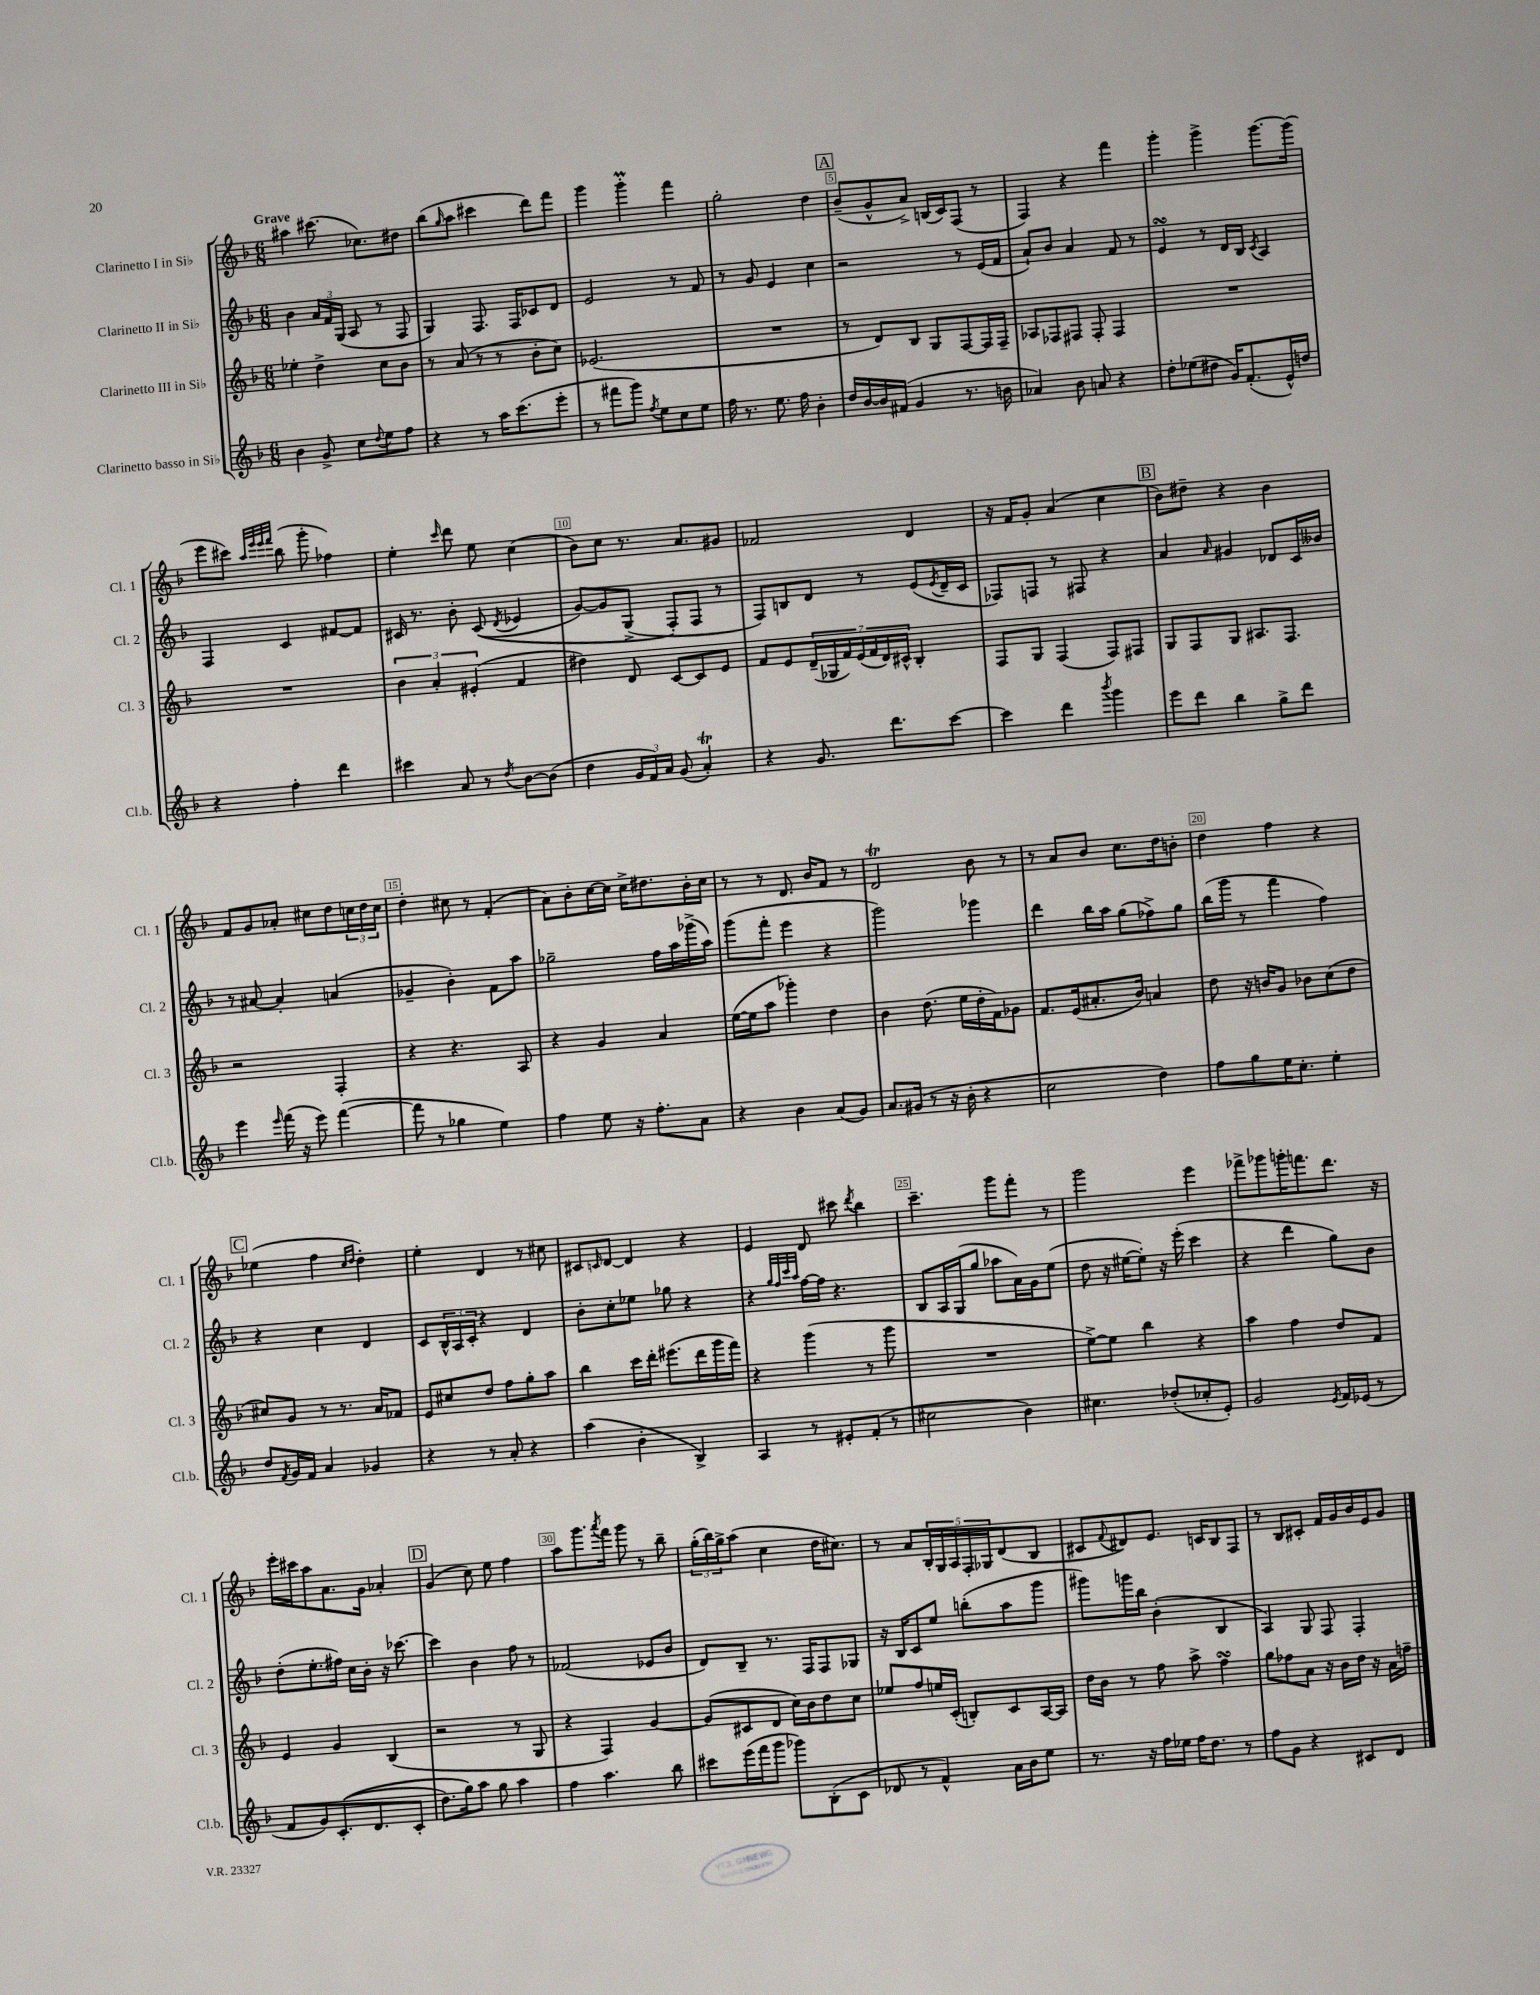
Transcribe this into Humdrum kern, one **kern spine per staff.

**kern	**kern	**kern	**kern
*part4	*part3	*part2	*part1
*staff4	*staff3	*staff2	*staff1
*I"Clarinetto basso in Si♭	*I"Clarinetto III in Si♭	*I"Clarinetto II in Si♭	*I"Clarinetto I in Si♭
*I'Cl.b.	*I'Cl. 3	*I'Cl. 2	*I'Cl. 1
*clefG2	*clefG2	*clefG2	*clefG2
*k[b-]	*k[b-]	*k[b-]	*k[b-]
*M6/8	*M6/8	*M6/8	*M6/8
=1	=1	=1	=1
!	!	!	!LO:TX:a:B:t=Grave
4b-\	4ee-X'\	4b-\	4aa#X\
8g^/	4dd^\	24a/LL	(8.ccc#X\
.	.	24f/	.
.	.	(24G/JJ	.
8cc\L	.	8A/	.
.	.	.	8.cc-X\L)
8qqdd/	.	.	.
8ee\	8cc\L	8r	.
8ff\J	8b-\J	8F/	8dd#X\J
=2	=2	=2	=2
4r	8r	4G/)	(8bb-\L
.	.	.	16qqgg/
.	(8a/	.	8aa\J
8r	8r	8.F/	4ccc#X\
16aa\KL	8r	.	.
(8.ccc\	.	16F/KL	.
.	8b-'\L	8c-X/	8ddd\L)
8eee'\J	8cc\J)	8d/J	8fff\J
=3	=3	=3	=3
8r	(2.e-X/	2e/	4ggg\
8fff#X\L	.	.	.
8ggg\J)	.	.	4gggM'\
8qff/	.	.	.
8ee\L	.	.	.
8cc\	.	8r	4fff\
8ee\J	.	8f/	.
=4	=4	=4	=4
16ff\	2.r	8r	2gg'\
8.r	.	.	.
.	.	8g/	.
8.ee\	.	4e/	.
16ff\	.	.	.
4b-'\	.	4cc\	4dd\
!!LO:REH:place=s1:t=A
=5	=5	=5	=5
16dd/LL	8r	2r	(8b-~/L
[16b-/	.	.	.
16b-/]	8d/L)	.	8g^^/
(16f#X/JJ	.	.	.
4g/	8B-/J	.	8a^/J)
.	8G/L	.	(16Bn/LL
.	.	.	16c/J)
8.r	[8F/	8r	(8F/J
.	16F/L]	(16e/LL	8r
16bn\	16F~/JJ	16f/JJ	.
=6	=6	=6	=6
4a-X/)	8A-X/L	8a`/L)	4F/)
.	8F-X/	8b-/J	.
8b-\	8F#X/J	4a/	4r
8an/	8F#'/	.	.
4r	4F#/	8f/	4fff\
.	.	8r	.
=7	=7	=7	=7
8dd'\L	2.r	4esSsS/	4ggg'\
(8ee-X\	.	.	.
8dd#X\J	.	8r	4ggg^\
16g/KL)	.	16d/LL	.
(8.f'/	.	16B-/JJ	.
.	.	8qc/	.
.	.	4A/	[8.ggg\L
16e^^/L)	.	.	.
16ddn/JJ	.	.	(16ggg\Jk]
!!LO:LB:g=z
=8	=8	=8	=8
4r	2.r	4F/	8eee\L
.	.	.	8ccc#X\J)
.	.	.	32qqaa/LLL
.	.	.	32qqeee/
.	.	.	32qqeee/
.	.	.	32qqfff/JJJ
4ff'\	.	4c/	(8bb-\
.	.	.	8ggg'\
4ddd\	.	[8f#X/L	4ff-X\)
.	.	8f#/J]	.
=9	=9	=9	=9
4ccc#X\	6b-\	16c#X/	4ee'\
.	.	8.r	.
.	6a'/	.	.
.	.	.	16qqccc/
8a/	.	8b-'\	8ddd\
.	(6e#X'/	.	.
8r	.	((8c#/	8ee\
8qdd/	.	8qd/	.
[8b-\L	4f/	4e-X/	(4cc\
(8b-\J]	.	.	.
=10	=10	=10	=10
4dd\	4dd#X\)	[8g/L)	8b-\L)
.	.	8g/]	8cc\J
24g/LL	8d/	(8G^/J	8.r
24f/)	.	.	.
24a/JJ	.	.	.
(8g/	[8c/L	8F'/L)	.
.	.	.	8.a/L
4at'/)	8c/]	8F/J	.
.	8e/J	8r	8g#X/J
=11	=11	=11	=11
4r	8f/L	8F/L)	2f-X/
.	8e/	8Bn/	.
8.g/	(28d~/L	8d/J	.
.	28G-X/	.	.
.	28f/)	.	.
.	(28e/	.	.
.	.	8r	.
.	28f/	.	.
.	28d/)	.	.
8.ddd\L	.	.	.
.	28c#X^^/JJ	.	.
.	4B-'/	(8e/L	4d/
.	.	8qe/	.
[8ccc\J	.	16d~/L	.
.	.	16c/JJ	.
=12	=12	=12	=12
4ccc\]	8F/L	8F-X/L)	16r
.	.	.	16f/KL
.	8G/J	8Fn/J	8g'/J
4ddd\	(4F/	8r	(4a/
.	.	8F#X/	.
8qbbb-/	.	.	.
4ggg\	8F/L)	4r	4cc\
.	8F#X/J	.	.
!!LO:REH:place=s1:t=B
=13	=13	=13	=13
8eee\L	8G/L	4a/	8b-\L)
8ddd\J	8F/	.	8dd#X~\J
.	.	16qqa/	.
4bb-\	8G/J	4g#X/	4r
.	8.A#X/L	.	.
8gg^\L	.	8d-X/L	4b-\
.	8.F/J	.	.
8ddd\J	.	16c/L	.
.	.	16b--X/JJ	.
!!LO:LB:g=z
=14	=14	=14	=14
4eee\	2r	8r	8f/L
.	.	[8a#X/	8g/
16qqeee/	.	.	.
(16fff\	.	4a#'/]	8a-X'/J
16r	.	.	.
8eee\)	.	.	8cc#X\L
([4fff\	4F'/	(4an/	8dd\
.	.	.	24ccn\L
.	.	.	24dd\
.	.	.	24cc\JJ
=15	=15	=15	=15
8fff\]	4r	4g-X~/	4dd'\
8r	.	.	.
4gg-X\	4.r	4b-'\)	8cc#X\
.	.	.	8r
4ee\)	.	8f\L	(4f'/
.	8A/	8aa\J	.
=16	=16	=16	=16
4ff\	4r	2gg-X~\	8a\L)
.	.	.	8b-'\
8ee\	4g/	.	[16cc\L
.	.	.	16cc\JJ]
16r	.	.	16cc^\KL
8.ff'\L	.	.	8.dd#X\
.	4a/	16ff\LL	.
.	.	16aa\	.
8a\J	.	(16ggg-X^\	16b-'\L
.	.	16aa\JJ)	16cc\JJ
=17	=17	=17	=17
4r	([16ee\LL	(8ggg\L	8r
.	16ee\J]	.	.
.	8aa\J	8fff'\J	8r
4b-\	4ggg-X'\)	4eee\	8.d/
.	.	.	16b-/KL
(8a/L	4dd\	4r	8f/J
8g/J)	.	.	8r
=18	=18	=18	=18
8.a/L	4b-\	2ggg\)	2dT/
(16g#X/Jk	.	.	.
8r	(8.dd\	.	.
16r	.	.	.
16b-'\	16ee\LL	.	.
4r	16dd'\	4ggg-X\	8b-\
.	16f\J)	.	.
.	8g-X\J	.	8r
=19	=19	=19	=19
2cc\	8.f/L	4ddd\	8r
.	.	.	8a/L
.	(16e/k	.	.
.	8.a#X'/	16bb-\LL	8b-/J
.	.	16aa\JJ	.
.	.	(8gg\L	8.cc\L
.	16b-/Jk)	.	.
4dd\)	4an/	8ff-X^\)	.
.	.	.	16dd\k
.	.	8gg\J	8bn'\J
=20	=20	=20	=20
8ff\L	8dd\	(16bb-\LL	4dd\
.	.	16ggg\JJ	.
8gg\	16r	8r	.
.	16bn/KL	.	.
16ee\K	8g/J	4fff\	4ff\
8.cc'\J	.	.	.
.	8b-X\L	.	.
4ee'\	(8cc\	4ff\)	4r
.	8dd\J	.	.
!!LO:LB:g=z
!!LO:REH:place=s1:t=C
=21	=21	=21	=21
8dd/L	8cc#X/L)	4r	(4ee-X\
8qf/	.	.	.
16g/L	8g/J	.	.
16f/JJ	.	.	.
4a/	8r	4cc\	4ff\
.	8.r	.	.
.	.	.	16qqcc/LL
.	.	.	16qqdd/JJ
4g-X/	.	4d/	4dd'\)
.	16a/KL	.	.
.	8f-X/J	.	.
=22	=22	=22	=22
4r	8e/L	8c/L	4ee'\
.	8cc#X/	24B-^^/L	.
.	.	24A/	.
.	.	24c'/JJ	.
8r	8dd/J	4r	4d/
8a'/	8ff\L	.	.
4r	8gg'\	4d/	8r
.	8aa\J	.	8cc#X\
=23	=23	=23	=23
(4aa\	4bb-\	8b-'\L	8c#X/L
.	.	.	16qqcn/
.	.	8cc'\	[8d/J
4b-'\	16ccc\LL	8ee-X\J	4d/]
.	16ddd'\JJ	.	.
.	(8.eee#X\L	8gg-X\	.
4B-^/)	.	4r	4r
.	16ddd\L	.	.
.	16ggg\	.	.
.	16fff\JJ)	.	.
=24	=24	=24	=24
4A/	4r	4r	4e/
.	.	32qqgg/LLL	.
.	.	32qqff/	.
.	.	32qqccc/	.
.	.	32qqaa/JJJ	.
8r	(4ggg\	[16ff\LL	8d/
.	.	16ff\JJ]	.
8e#X'/L	.	4.r	8ccc#X\
.	.	.	8qddd/
(8f'/J	8r	.	4bb-\
8r	8ggg\	.	.
=25	=25	=25	=25
2cc#X\	2.r	8B-/L	4.ccc~\
.	.	16A/L	.
.	.	(16G/J	.
.	.	8gg/J	.
.	.	8aa-X\L	8ggg\L
4b-\)	.	16a\L)	8fff'\J
.	.	16g\J	.
.	.	(8ee\J	8r
=26	=26	=26	=26
4.cc#X\	[8ee^\L)	8dd\	2ggg\
.	8ee\J]	16r	.
.	.	[16ee#X\KL	.
.	4bb-\	8ee#'\J])	.
(8dd-X'/L	.	16r	.
.	.	(16eee'\	.
8cc-X'/	4r	4ccc\	4eee\
8e'/J)	.	.	.
=27	=27	=27	=27
2g/	4aa\	4r	8fff-X^\L
.	.	.	8ggg-X\
.	4ff\	4ddd\	16gggn'\K
.	.	.	8.fffn\
8qe/	.	.	.
16f/LL	8dd/L	8gg\L)	8.ddd\J
(16e-X/JJ	.	.	.
8r	8f/J	8b-\J	.
.	.	.	16r
!!LO:LB:g=z
=28	=28	=28	=28
8f/L	4e/	(8dd'\L	16eee'\LL
.	.	.	16ccc#X\J
8g/)	.	8.ee'\	8aa\
((8.c'/	4g/	.	8.a\
.	.	16ff#X\Jk)	.
.	.	16cc\LL	.
8.d/	.	16b-'\JJ	16g\Jk
.	(4B-/	16r	4a-X'/
.	.	[8.ccc-X\	.
8c'/J	.	.	.
!!LO:REH:place=s1:t=D
=29	=29	=29	=29
8.dd\L)	2r	4ccc-\]	(4g/
16gg\k)	.	.	.
8aa\J	.	4b-\	8cc\)
8gg\	.	.	8ee\
4aa\	8r	8ff\	4ff\
.	8G/	8r	.
=30	=30	=30	=30
4ff\	4r	(2f-X/	8aa\L
.	.	.	8.ggg\
4.aa\	4F/)	.	.
.	.	.	8qaaa/
.	.	.	16fff\Jk
.	.	.	8ggg\
.	[4g/	8e-X/L	8r
8bb-\	.	8b-/J	8bb-~\
=31	=31	=31	=31
8ccc#X\L	(8g/L]	8d/L)	(24gg'\LL
.	.	.	24bb-\)
.	.	.	24gg^\J
(16eee\L	8c#X/	8B-~/J	(8aa\J
16fff\J	.	.	.
8ggg\J	8d/J	8.r	4cc\
8ggg-X\L)	16cc\LL)	.	.
.	16b-\J	16F/KL	.
(8B-'\	8dd\	8F/	16dd\KL
.	.	.	8.cc#X\J)
8c\J	8cc\J	8G-X/J	.
=32	=32	=32	=32
8d-X/	8ee-X/L	16r	8r
.	.	16B-/KL	.
8r	8ff/	8c/	8a/L
4f^^/)	16een/L	8ee/J	20B-'/L
.	.	.	20G/
.	(16c'/JJ	.	.
.	.	.	20A/
.	8Bn'/L)	(8bbn'\L	.
.	.	.	20F'/
.	.	.	20G-X/J
16a\LL	8c/	8aa\	(8d/
16b-\J	.	.	.
8ee\J	[16A/L	8ggg\J	8B-/J
.	16A/JJ]	.	.
=33	=33	=33	=33
8.r	16dd\LL	8ggg#X\L)	8c#X/L
.	16b-\JJ	.	.
.	.	.	8qqf/
.	8r	16gggn\L	8d#X/)
16r	.	16bb-\JJ	.
16ff\LL	8ff\	(4b-'\	8.e/J
16ee-X\JJ	.	.	.
16ff\KL	8aa^\	.	.
8.dd\J	.	.	16cn/KL
.	4ffsSSs\	4B-/	8B-/
8r	.	.	8F/J
=34	=34	=34	=34
8ff\L	8gg\L	4A/)	8r
8g\J	8ff-X\	.	8B-/L
4r	8a\J	8G/	8c#X'/J
.	16r	8F/	16f/LL
.	16b-\LL	.	16g/
8c#X/L	16dd\JJ	4F'/	16b-/
.	16r	.	16e/J
8d/J	16a\LL	.	8g/J
.	16ffn~\JJ	.	.
==	==	==	==
*-	*-	*-	*-
